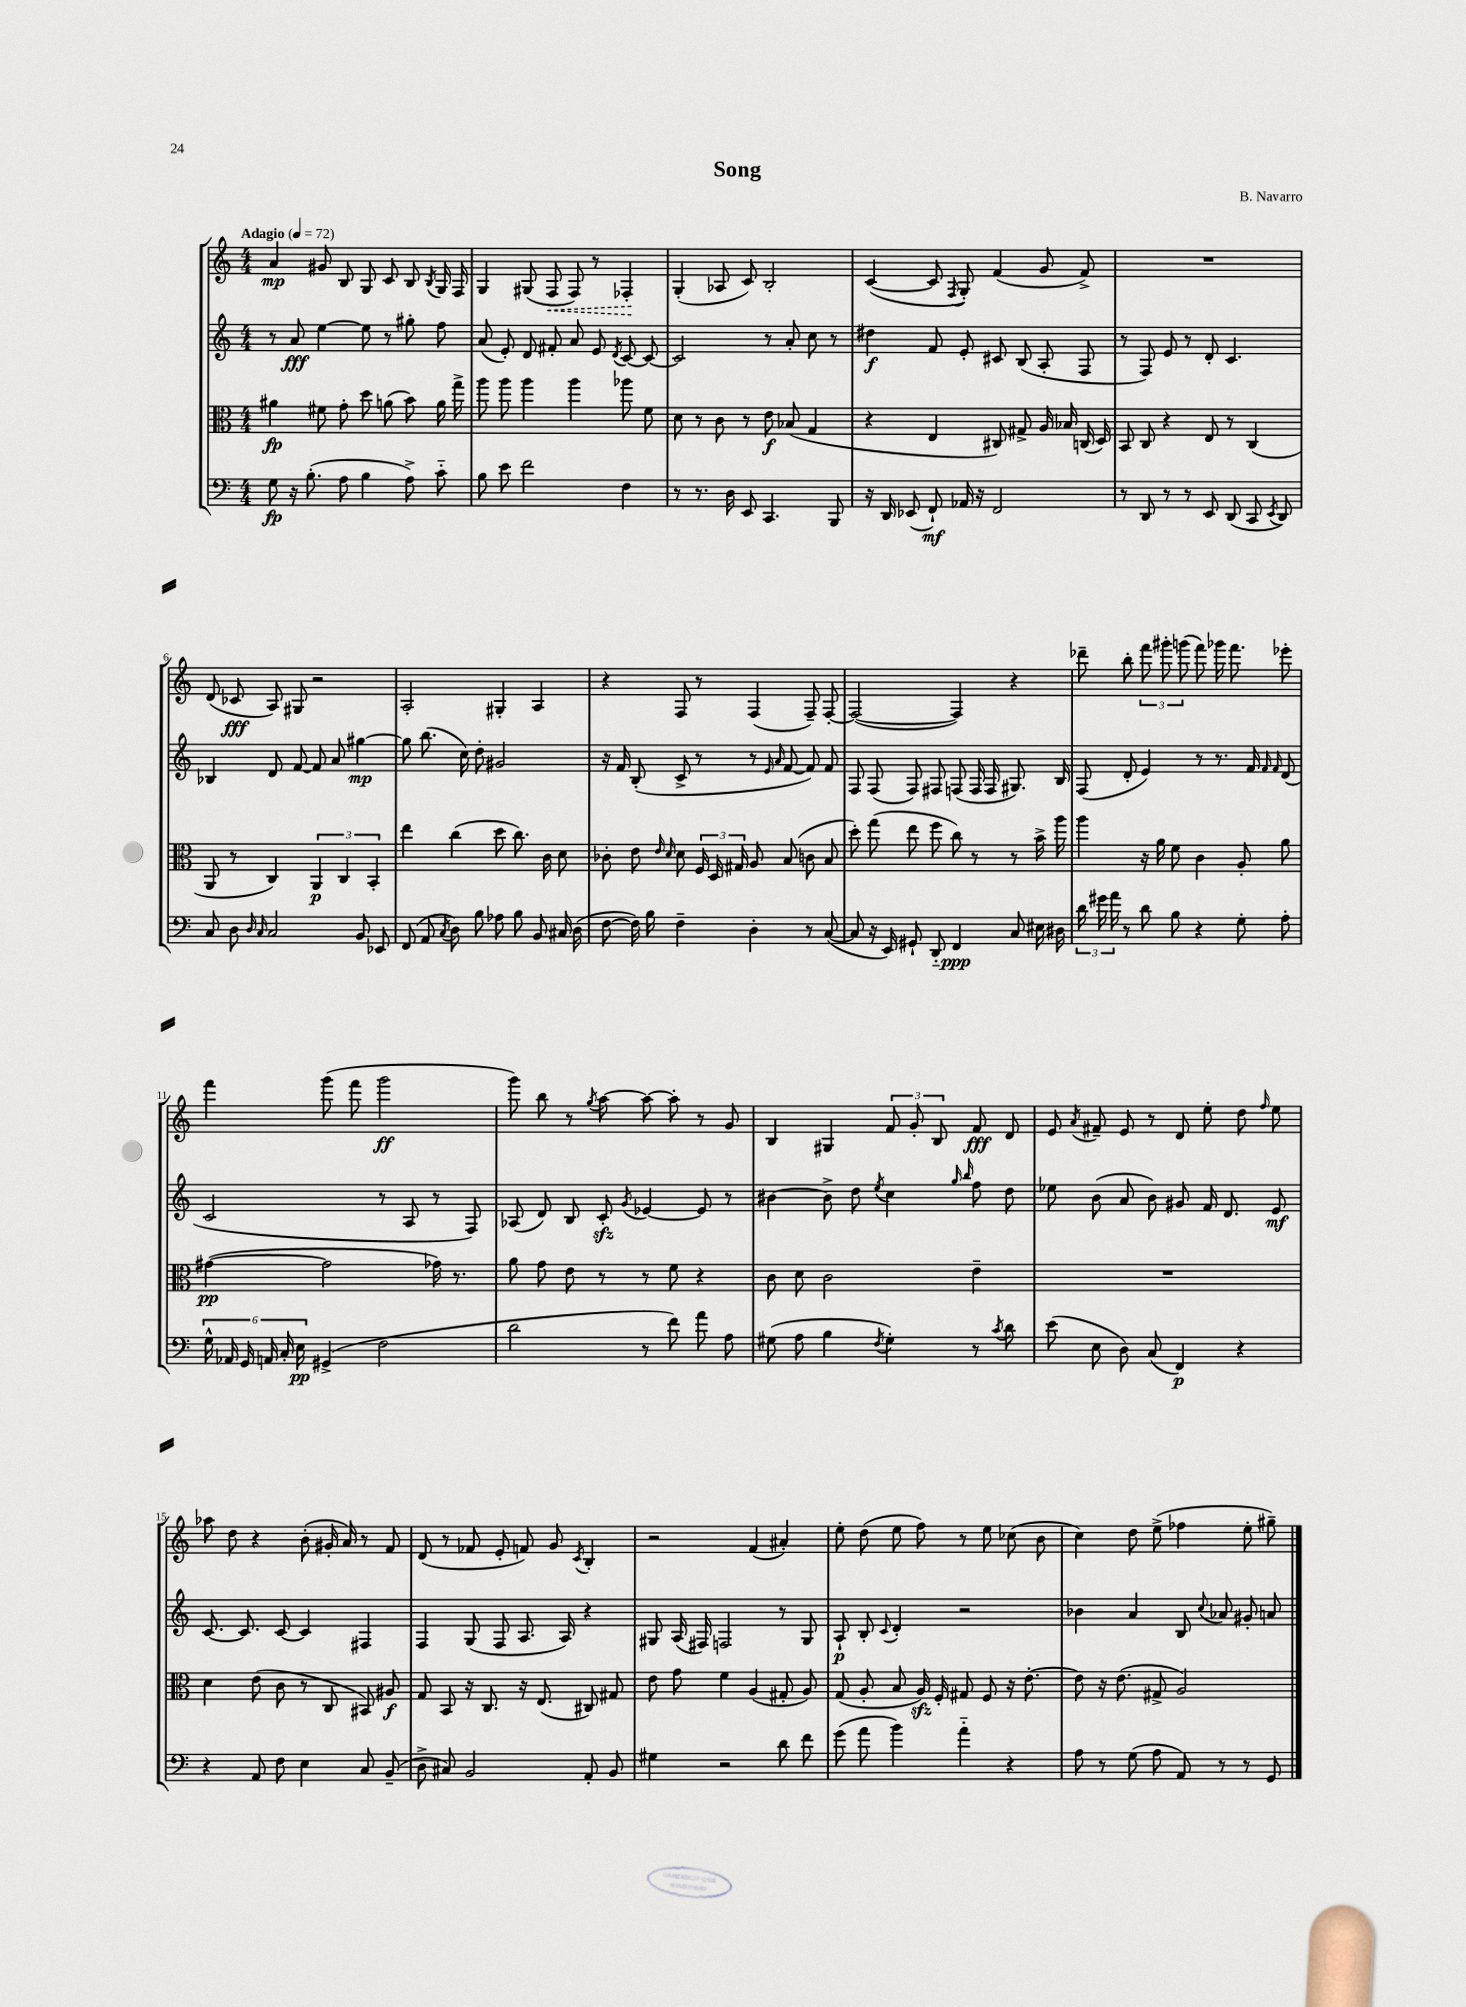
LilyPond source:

\header { title = "Song" composer = "B. Navarro" }
<<
\new StaffGroup <<
\new Staff = "s0" {
    \clef treble \key c \major \numericTimeSignature \time 4/4 \tempo "Adagio" 4 = 72
    \autoBeamOff a'4\mp gis'8 b8 g8 c'8 b8 \acciaccatura { b8 } g16 f16 |
    g4 gis8( \once \override Hairpin.style = #'dashed-line f8\< f8) r8 fes4-.\! |
    g4-.( aes8 c'8) b2-. |
    c'4~( c'8 \acciaccatura { f8 } g8-.) f'4( g'8 f'8->) |
    R1 |
    d'8( ces'8\fff a8) gis8 r2 |
    a2-. gis4-. a4 |
    r4 f8 r8 f4( f8--) f8~-. |
    f2~( f4) r4 |
    des'''8-- b''8-. \tuplet 3/2 { f'''8 gis'''8-. g'''8( } f'''8) ges'''16 f'''8. ees'''8-. |
    f'''4 g'''8( f'''8 g'''2\ff |
    g'''8) b''8 r8 \acciaccatura { g''8 } a''8~ a''8~ a''8-. r8 g'8 |
    b4 gis4 \tuplet 3/2 { f'8 g'8-. b8 } f'8\fff d'8 |
    e'8 \acciaccatura { a'8 } fis'8-- e'8 r8 d'8 e''8-. d''8 \grace { f''16 } e''8 |
    aes''8 d''8 r4 b'8-.( gis'16-. a'16) r8 f'8 |
    d'8( r8 fes'8 e'8-. f'8) g'8 \acciaccatura { c'8 } b4-. |
    r2 f'4( ais'4-.) |
    e''8-. d''8( e''8 f''8) r8 e''8 ces''8( b'8 |
    c''4) d''8 e''8->( fes''4 e''8-. gis''8--) \bar "|." |
}
\new Staff = "s1" {
    \clef treble \key c \major \numericTimeSignature \time 4/4
    \autoBeamOff r8 a'8\fff e''4~ e''8 r8 gis''8-. f''8 |
    a'8( e'8-.) d'8 fis'8-. a'8 e'8 \acciaccatura { d'8 } c'8~ c'8~ |
    c'2 r8 a'8-. c''8 r8 |
    dis''4\f f'8 e'8-. cis'8 b8( a8-. f8 |
    r8 f8) e'8 r8 d'8-. c'4. |
    bes4 d'8 f'8~ f'8 a'8 gis''4~\mp |
    gis''8 b''8.( c''16) d''8-. gis'2 |
    r16 f'16 b8-.( c'8-> r8 r8 \grace { e'16 a'16 } f'8~ f'8) f'8 |
    f8 f8( f8) fis8 f8( f16 f16 gis8.) b16 |
    f8( d'8-. e'4) r8 r8. f'16 \grace { f'16 f'16 } d'8( |
    c'2 r8 a8 r8 f8) |
    aes8( d'8) b8 c'8-.\sfz \acciaccatura { g'8 } ees'4~ ees'8 r8 |
    bis'4~ bis'8-> d''8 \acciaccatura { e''8 } c''4 \grace { g''16 b''16 } f''8 d''8 |
    ees''8 b'8( a'8 b'8) gis'8 f'16 d'8. e'8\mf |
    c'8.~ c'8. c'8~ c'4 fis4 |
    f4 g8( f8 a8. a16) r4 |
    gis8 a16( fis16) f2 r8 gis8 |
    a8-!\p b8-. \appoggiatura { c'8 } d'4-. r2 |
    bes'4 a'4 b8 \appoggiatura { c''8 } aes'8 gis'8-. a'8 \bar "|." |
}
\new Staff = "s2" {
    \clef alto \key c \major \numericTimeSignature \time 4/4
    \autoBeamOff ais'4\fp fis'8 g'8-. d''8 a'8( b'8) a'16 g''16-> |
    a''8 a''8 a''4 a''4 aes''8 f'8 |
    d'8 r8 c'8 r8 e'8\f bes8( g4 |
    r4 e4 cis8) gis8-> a16 bes16 c16( d16) |
    b,8 c8 r4 e8 r8 c4( |
    a,8 r8 c4) \tuplet 3/2 { a,4\p c4 b,4-. } |
    e''4 c''4( d''8 c''8.) c'16 d'8 |
    ces'8-. e'8 \grace { e'16 d'16 } d'8 \tuplet 3/2 { f16 d16 gis16 } a8 b8( c'8 b8 |
    d''8-.) g''8( e''8 f''8 c''8) r8 r8 b'16-> a''16 |
    a''4 r16 a'16 f'8 c'4 a8-. a'8 |
    gis'4~\pp( gis'2 ges'16) r8. |
    a'8 g'8 e'8 r8 r8 f'8 r4 |
    c'8 d'8 c'2 e'4-- |
    R1 |
    d'4 e'8( c'8 r8 c8 bis,8) ais8\f |
    g8 b,8 r16 c8. r16 e8.( cis8) gis8 |
    e'8 g'8 f'4 a4( gis8-. a8) |
    g8( a8-. b8 a16\sfz) f16-. gis8 f8 r16 e'8.~-. |
    e'8 r16 e'8.( gis8-> a2) \bar "|." |
}
\new Staff = "s3" {
    \clef bass \key c \major \numericTimeSignature \time 4/4
    \autoBeamOff g8\fp r16 b8.-.( a8 b4 a8->) c'8-_ |
    b8 e'8 f'2 f4 |
    r8 r8. d16 e,8 c,4. b,,8 |
    r16 d,16 ees,8( f,8-!\mf) aes,16 r16 f,2 |
    r8 d,8 r8 r8 e,8 d,8( c,8 \acciaccatura { e,8 } d,8) |
    c8 d8 \grace { d16 c16 } c2 b,8 ees,8 |
    f,8( a,8 \acciaccatura { c8 } d8) b8 aes8 b8 b,8 cis16 d16( |
    f8~ f16) b16 f4-- d4-. r8 c8~( |
    c8 r16 e,16) gis,8-! d,8-_ f,4\ppp c8 eis16 dis16 |
    \tuplet 3/2 { d'16 gis'16 a'16 } r8 d'8 b8 r4 g8-. a8-. |
    \tuplet 6/4 { g16-^ aes,16 g,16 a,16 c16-. e16\pp } gis,4->( f2 |
    d'2 r8 f'8) a'8 a8 |
    gis8( a8 b4 \acciaccatura { f8 } gis4-.) r8 \acciaccatura { c'8 } d'8 |
    e'8( e8 d8) c8( f,4\p) r4 |
    r4 a,8 f8 e4 c8 b,8--( |
    d8-> cis8) b,2 a,8-. b,8 |
    gis4 r2 d'8 f'8 |
    g'8( a'8 b'4) a'4-_ r4 |
    a8 r8 g8( a8 a,8) r8 r8 g,8 \bar "|." |
}
>>
>>
